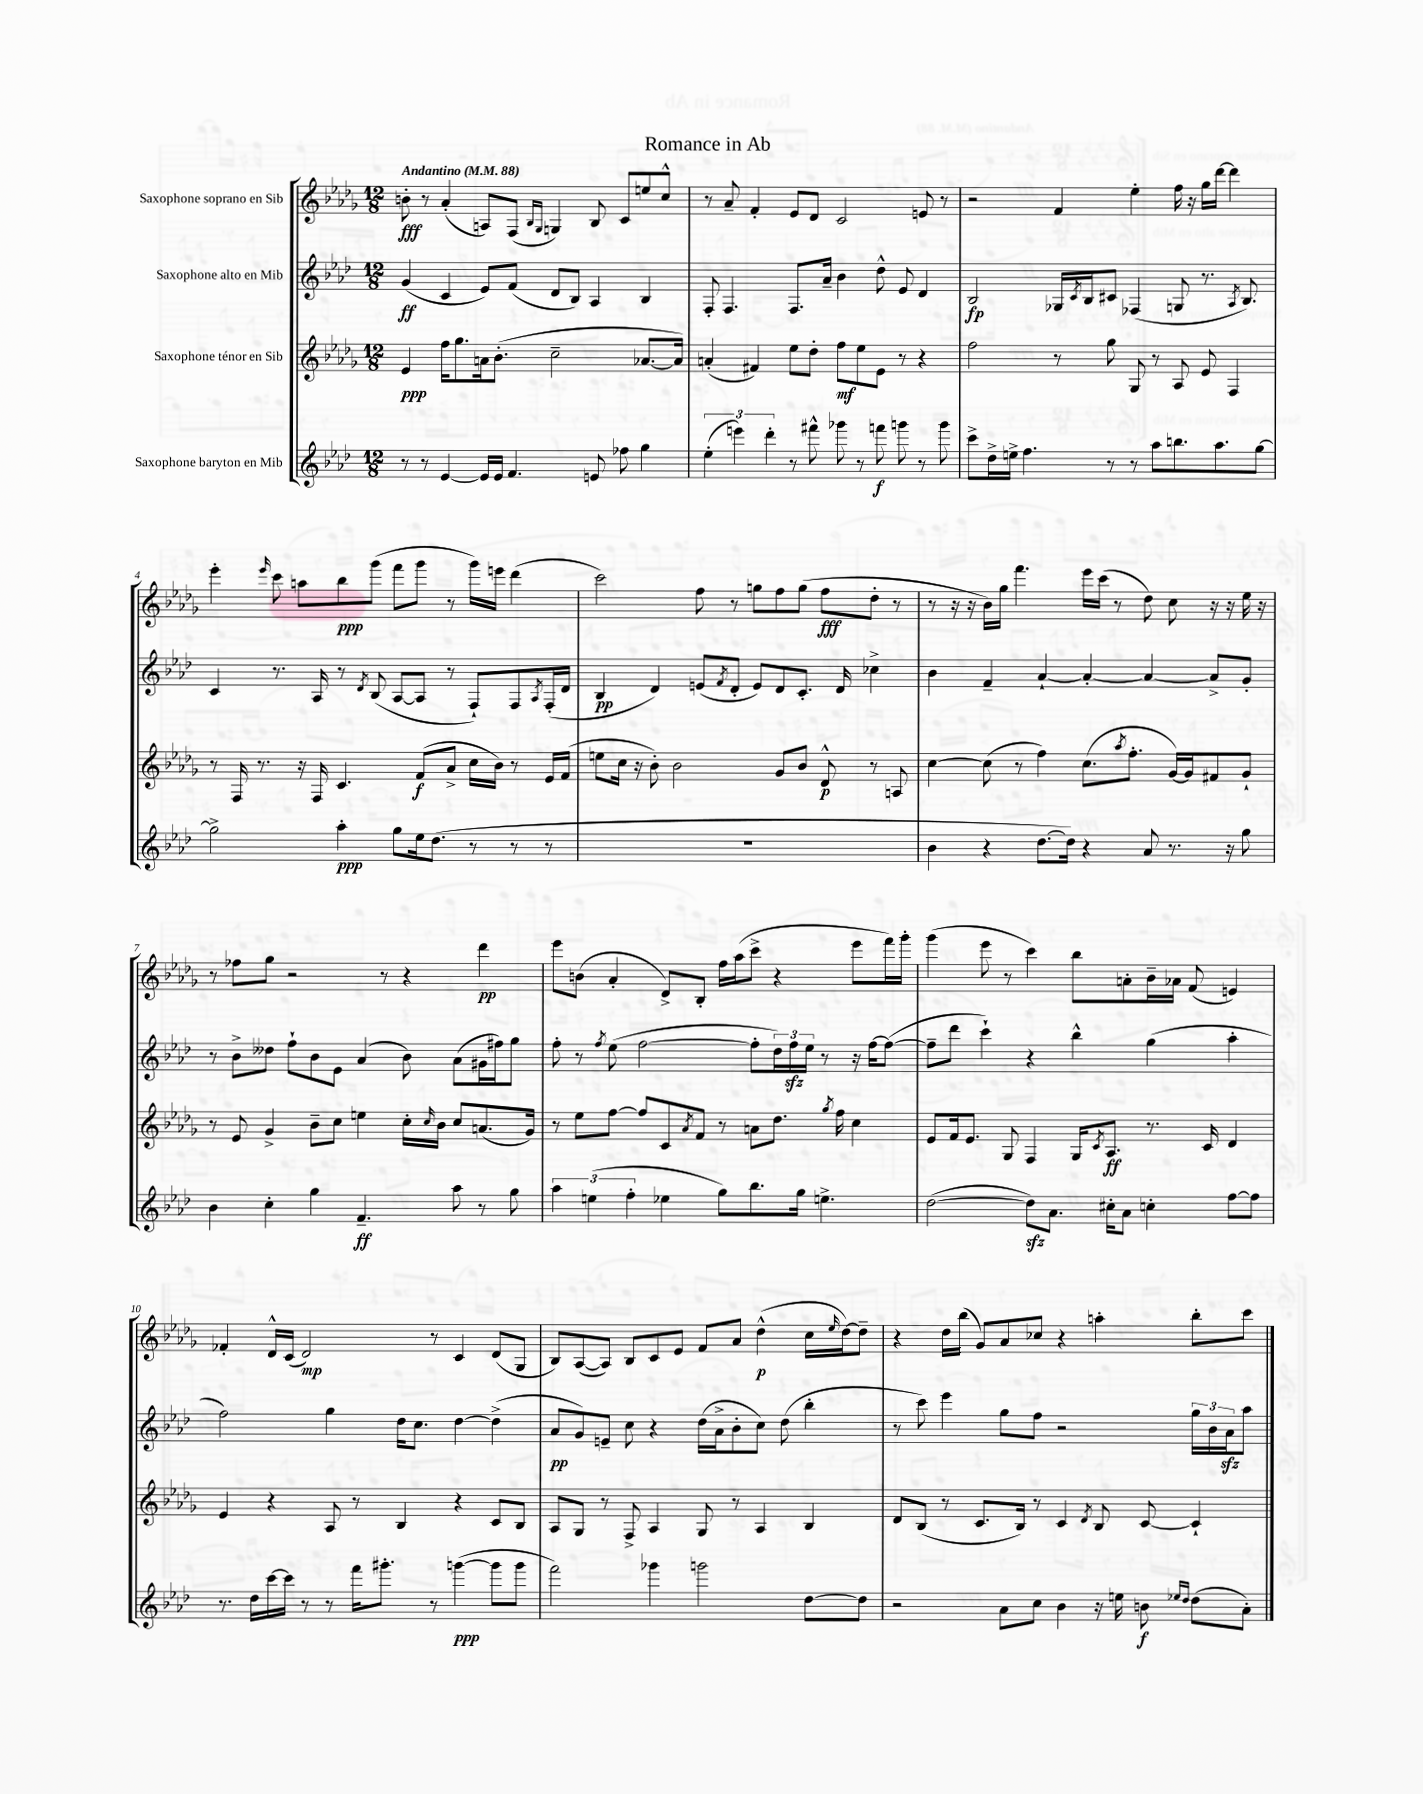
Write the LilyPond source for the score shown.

\header { title = "Romance in Ab" }
<<
\new StaffGroup <<
\new Staff = "s0" \with { instrumentName = "Saxophone soprano en Sib" } {
    \clef treble \key des \major \numericTimeSignature \time 12/8 \tempo "Andantino" 4 = 88
    b'8-.\fff r8 aes'4-.( a8) f8( \grace { bes16 ges16 } g4) bes8 c'8 e''8 c''8-^ |
    r8 aes'8-- f'4-. ees'8 des'8 c'2 e'8 r8 |
    r2 f'4 ees''4-. f''16 r16 ges''16 des'''16~ des'''4 |
    ees'''4-. \grace { ees'''16 } c'''8 a''8 bes''8\ppp ges'''8( f'''8 ges'''8 r8 ges'''16) e'''16 des'''4( |
    c'''2) f''8 r8 g''8 f''8 g''8( f''8\fff des''8-. r8 |
    r8 r16 r16 bes'16) ges''16 f'''4. ees'''16 c'''16( r8 des''8) c''8 r16 r16 ees''16 r16 |
    r8 fes''8 ges''8 r2 r8 r4 des'''4\pp |
    ees'''8 b'8( aes'4-. des'8->) bes8-. f''16 aes''16( c'''8-> r4 ees'''8 f'''16) ges'''16-. |
    ges'''4( ees'''8 r8 c'''4) bes''8 a'8-. bes'16-- aes'16 f'8( e'4) |
    fes'4-. des'16-^ c'16( des'2\mp) r8 c'4 des'8( ges8 |
    bes8) aes8~( aes8) bes8 c'8 ees'8 f'8 aes'8 des''4-^\p( c''16 \grace { ees''16 } des''16~) des''8-- |
    r4 des''16 bes''16( ges'8) aes'8 ces''8 r4 a''4-. bes''8-. c'''8 \bar "|." |
}
\new Staff = "s1" \with { instrumentName = "Saxophone alto en Mib" } {
    \clef treble \key aes \major \numericTimeSignature \time 12/8
    g'4\ff( c'4 ees'8) f'8( des'8 bes8) aes4 bes4 |
    f8-. f4. f8. aes'16-- bes'4 des''8-^ ees'8 des'4 |
    bes2\fp ges16 \acciaccatura { c'8 } bes16 cis'8 fes4( g8 r8. \acciaccatura { aes8 } bes8.) |
    c'4 r8. aes16 r8 \acciaccatura { des'8 } bes8( aes8~ aes8 r8 f8-!) f8 \acciaccatura { aes8 } f16-.( des'16 |
    bes4\pp des'4) e'8( \acciaccatura { f'8 } des'8-. e'8) des'8 c'8.-. des'16 ces''4-> |
    bes'4 f'4-- aes'4~-! aes'4~-. aes'4~ aes'8-> g'8-. |
    r8 bes'8-> deses''8 f''8-! bes'8 ees'8 aes'4( bes'8) aes'8( gis'16 fis''16) g''8 |
    f''8-. r8 \acciaccatura { f''8 } ees''8( f''2~ f''8-. \tuplet 3/2 { des''16) f''16\sfz ees''16 } r8 r16 f''16~ f''8~( |
    f''8-- des'''8 c'''4-!) r4 bes''4-^ g''4( aes''4-. |
    f''2) g''4 des''16 c''8. des''4~ des''4->( |
    aes'8\pp g'8) e'8-- c''8 r4 des''16( aes'16-> bes'8-. c''8) des''8( bes''4-. |
    r8 c'''8) ees'''4 g''8 f''8 r2 \tuplet 3/2 { g''16 bes'16 aes'16\sfz } aes''8 \bar "|." |
}
\new Staff = "s2" \with { instrumentName = "Saxophone ténor en Sib" } {
    \clef treble \key des \major \numericTimeSignature \time 12/8
    ees'4\ppp f''16 ges''8. a'16 bes'8.-.( c''2-- aes'8.~ aes'16) |
    a'4-.( fis'4) ees''8 des''8-. f''8\mf ees''8 ees'8 r8 r4 |
    f''2 r8 ges''8 ges8 r8 aes8 ees'8 f4 |
    r8 f16 r8. r16 f16 c'4. f'8\f( aes'8-> c''16 bes'16) r8 ees'16 f'16( |
    e''8 c''16 r16 bes'8-.) bes'2 ges'8 bes'8 des'8-^\p r8 a8 |
    c''4~ c''8( r8 f''4) c''8.( \acciaccatura { aes''8 } f''8.-. ges'16~) ges'16 fis'8 ges'8-! |
    r8 ees'8 ges'4-> bes'8-- c''8 e''4 c''16-. \grace { c''16 } bes'16 c''8 a'8.( ges'16) |
    r8 ees''8 f''8~ f''8 c'8 \acciaccatura { aes'8 } f'8 r8 a'8 des''8. \acciaccatura { ges''8 } f''16 c''4 |
    ees'8 f'16 ees'8. ges8 f4 ges16 \acciaccatura { c'8 } aes8.\ff r8. c'16 des'4 |
    ees'4 r4 aes8 r8 bes4 r4 c'8 bes8 |
    aes8 ges8 r8 f8-> aes4 ges8 r8 aes4 bes4 |
    des'8 bes8( r8 c'8. bes16) r8 c'4 \acciaccatura { des'8 } bes8 c'8~ c'4-! \bar "|." |
}
\new Staff = "s3" \with { instrumentName = "Saxophone baryton en Mib" } {
    \clef treble \key aes \major \numericTimeSignature \time 12/8
    r8 r8 ees'4~ ees'16 ees'16 f'4. e'8 fes''8 g''4 |
    \tuplet 3/2 { ees''4-.( e'''4) des'''4-. } r8 fis'''8-^ ges'''8 r8 f'''8\f g'''8 r8 g'''8 |
    c'''8-> des''16-> e''16-> f''4. r8 r8 aes''8 b''8. aes''8. g''8~ |
    g''2-> aes''4-.\ppp g''8 ees''16 des''8.( r8 r8 r8 |
    R1. |
    bes'4 r4 des''8.~ des''16) r4 aes'8 r8. r16 g''8 |
    bes'4 c''4-. g''4 f'4.--\ff aes''8 r8 g''8 |
    \tuplet 3/2 { aes''4 e''4( f''4-. } ees''4 g''8) bes''8. g''16 e''4.-> |
    des''2~( des''8\sfz) aes'8. cis''16-. aes'8 c''4-. f''8~ f''8 |
    r8. des''16 c'''16~ c'''16 r8 r8 f'''16 gis'''8.-. r8 g'''4~\ppp( g'''8 g'''8 |
    f'''2) ges'''4 g'''2 des''8~ des''8 |
    r2 aes'8 c''8 bes'4 r16 e''16 b'8\f \grace { ees''16 des''16 } des''8( aes'8-.) \bar "|." |
}
>>
>>
